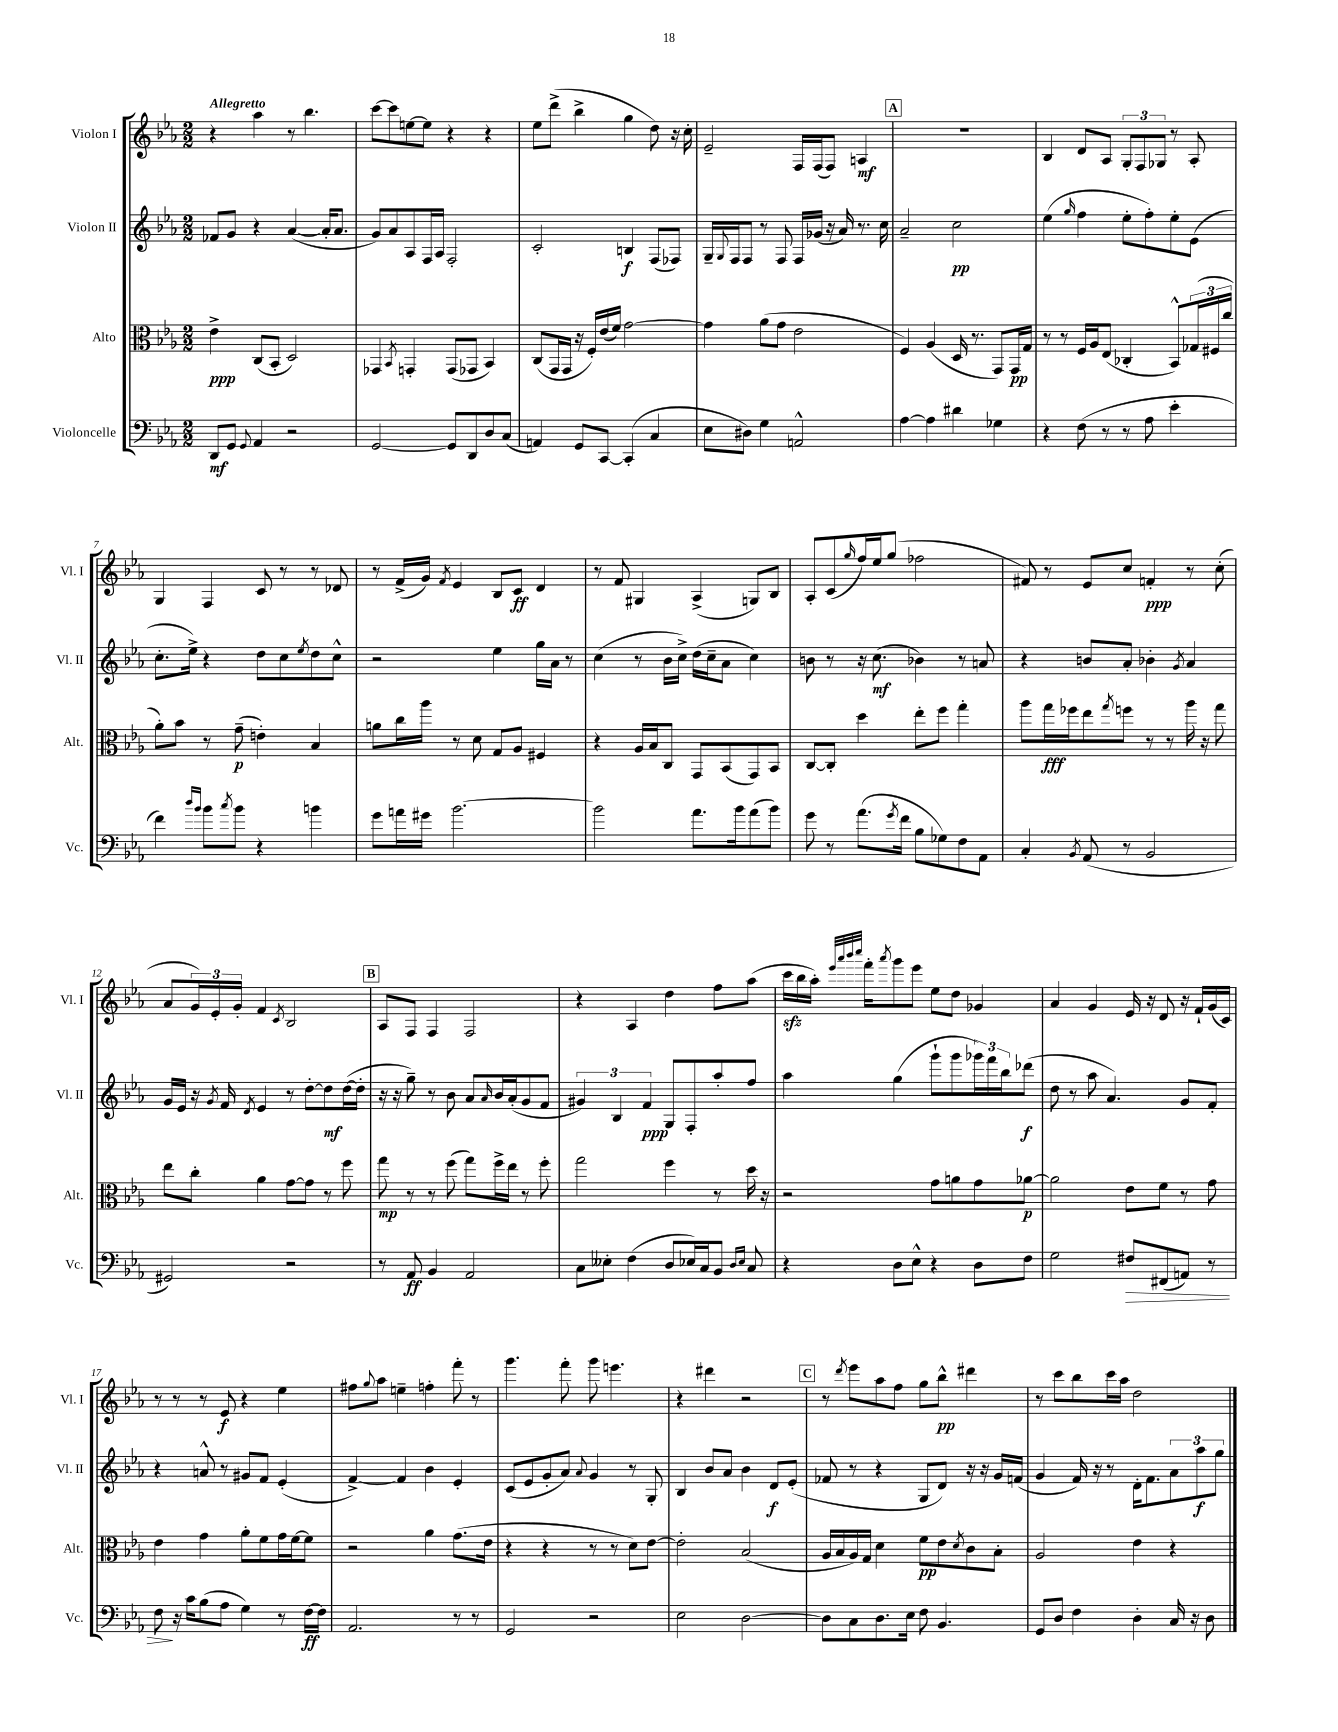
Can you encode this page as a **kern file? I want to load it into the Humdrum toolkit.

**kern	**kern	**kern	**kern
*staff4	*staff3	*staff2	*staff1
*clefF4	*clefC3	*clefG2	*clefG2
*k[b-e-a-]	*k[b-e-a-]	*k[b-e-a-]	*k[b-e-a-]
*M2/2	*M2/2	*M2/2	*M2/2
8DD/L	4e-^\	8f-/L	4r
8GG/J	.	8g/J	.
8qqGG/	.	.	.
4AA-/	(8C/L	4r	4aa-\
.	8BB-'/J	.	.
2r	2D/)	([4a-/	8r
.	.	.	4.bb-\
.	.	16a-'/]LK	.
.	.	8.a-/J	.
=	=	=	=
[2GG/	4GG-/	8g/L)	[8ccc\L
.	.	8a-/	8ccc\]
.	8qBB-/	.	.
.	4GG'/	8A-/	[8ee\
.	.	16F/L	8ee\]J
.	.	16A-/JJ	.
8GG/]L	(8GG/L	2F'/	4r
8DD/	8GG-/J	.	.
8D/	4BB-/)	.	4r
(8C/J	.	.	.
=	=	=	=
4AA/)	(8C/L	2c'/	8ee-\L
.	16GG/L	.	(8ddd^\J
.	16GG/JJ	.	.
8GG/L	16r	.	4bb-^\
.	16F'/LL)	.	.
[8CC/J	(16e-/	.	.
.	16f/JJ)	.	.
(4CC'/]	[2g\	4B/	4gg\
4C/	.	(8F/L	8dd\)
.	.	8F-/J)	16r
.	.	.	16cc'\
=	=	=	=
8E-\L	4g\]	16G~/LL	2e-~/
.	.	8qqG/	.
.	.	16F/J	.
8D#\J)	.	8F/J	.
4G\	(8a-\L	8r	.
.	8g\J	8F/	.
2AA^^/	2e-\	16F/LL	16F/LL
.	.	(16g-/JJ	(16F/J
.	.	16r	8F/J)
.	.	16a-/)	.
.	.	8.r	4A/
.	.	16cc\	.
=	=	=	=
[4A-\	4F/)	2a-~/	1r
4A-\]	(4A-/	.	.
4d#\	16D/	2cc\	.
.	8.r	.	.
4G-\	8GG/L)	.	.
.	16GG/L	.	.
.	16G/JJ	.	.
=	=	=	=
4r	8r	(4ee-\	4B-/
.	8r	.	.
.	.	16qqgg/	.
(8F\	16F/LL	4ff\	8d/L
.	16A-/J	.	.
8r	(8E-/J	.	8A-/J
8r	4C-'/	8ee-'\L	12G'/L
.	.	.	12F/
8A-\	.	8ff'\)	.
.	.	.	12G-/J
4e-'\	8BB-^^/L)	8ee-'\	8r
.	(24G-/L	(8e-\J	8A-'/
.	24F#/	.	.
.	24cc/JJ	.	.
=	=	=	=
4f\)	8a-'\L)	8.cc'\L	4G/
.	8b-\J	.	.
.	.	16ee-^\Jk)	.
16qqdd/LL	.	.	.
16qqb-/JJ	.	.	.
8b-\L	8r	4r	4F/
8qcc/	.	.	.
8b-\J	(8g~\	.	.
4r	4e'\)	8dd\L	8c/
.	.	8cc\	8r
.	.	8qee-/	.
4b\	4B-/	8dd\	8r
.	.	8cc^^\J	8d-/
=	=	=	=
8g\L	8a\L	2r	8r
16a\L	16cc\L	.	(16f^/LL
16g#\JJ	16aa-\JJ	.	16g/JJ)
.	.	.	8qf/
[2.b-\	8r	.	4e-/
.	8d\	.	.
.	8G/L	4ee-\	8B-/L
.	8A-/J	.	8c/J
.	4F#/	16gg\LL	4d/
.	.	16a-\JJ	.
.	.	8r	.
=	=	=	=
2b-\]	4r	(4cc\	8r
.	.	.	8f/
.	16A-/LL	8r	4G#/
.	16B-/J	.	.
.	8C/J	16b-\LL	.
.	.	16cc^\JJ)	.
8.a-\L	8GG/L	(16dd\LL	(4A-^/
.	.	16cc~\J	.
.	(8BB-/	8a-\J	.
16b-\k	.	.	.
(8a-\	8GG/)	4cc\)	8G/L)
8b-\J)	8BB-/J	.	8B-/J
=	=	=	=
8g\	[8C/L	8b\	8A-'/L
8r	8C'/]J	8r	(8c/
.	.	.	16qqgg/
(8.a-\L	4dd\	16r	16ff/L)
.	.	(8.cc\	16ee-/J
.	.	.	(8gg/J
8qg/	.	.	.
16f\Jk	.	.	.
8B-\L	8ee-'\L	4b-\)	2ff-\
8G-\)	8ff\J	.	.
8F\	4gg'\	8r	.
8AA-\J	.	8a/	.
=	=	=	=
4C'/	8aa-\L	4r	8f#/)
.	16gg\L	.	8r
.	16ff-\J	.	.
8qBB-/	.	.	.
(8AA-/	8ee-\	8b/L	8e-/L
.	8qgg/	.	.
8r	8ff\J	8a-'/J	8cc/J
2BB-/	8r	4b-'\	4f'/
.	8r	.	.
.	.	8qg/	.
.	16aa-\	4a-/	8r
.	16r	.	.
.	8gg\	.	(8cc'\
=	=	=	=
2GG#/)	8ee-\L	16g/LL	8a-/L
.	.	16e-/JJ	.
.	8cc'\J	16r	24g/L)
.	.	.	24e-'/
.	.	8qg/	.
.	.	16f/	.
.	.	.	24g'/JJ
.	.	8qd/	.
.	4a-\	4e-/	4f/
.	.	.	8qc/
2r	[8g\L	8r	2B-/
.	8g\]J	[8dd'\L	.
.	8r	8dd\]	.
.	8ff\	([16dd\L	.
.	.	16dd'\]JJ	.
=	=	=	=
8r	8gg\	16r	8A-/L
.	.	16r	.
8AA-/	8r	8gg~\)	8F/J
4BB-/	8r	8r	4F/
.	(8ff\	8b-\	.
2AA-/	8gg\L)	8a-/L	2F/
.	.	16qqa-/	.
.	16ff^\L	16b-/L	.
.	16ee-\JJ	(16a-'/J	.
.	8r	8g/	.
.	8ff'\	8f/J	.
=	=	=	=
8C\L	2gg\	6g#/)	4r
8E--'\J	.	.	.
.	.	6B-/	.
(4F\	.	.	4A-/
.	.	6f/	.
8D/L	4ff\	8G/L	4dd\
16E-/L)	.	8F'/	.
16C/J	.	.	.
8BB-/J	8r	8aa-'/	8ff\L
16qqD/LL	.	.	.
16qqE-/JJ	.	.	.
8C/	16dd\	8ff/J	(8aa-\J
.	16r	.	.
=	=	=	=
4r	2r	4aa-\	16ccc\LL
.	.	.	16bb-\
.	.	.	16aa-'\JJ)
.	.	.	32qqeee-/LLL
.	.	.	32qqaaa-/
.	.	.	32qqbbb-/
.	.	.	32qqcccc/JJJ
.	.	.	16fff'\LK
.	.	.	8qaaa-/
8D\L	.	(4gg\	8ggg\
8E-^^\J	.	.	8eee-\J
4r	8g\L	8ggg`\L	8ee-\L
.	8a\	8ggg\	8dd\J
8D\L	8g\	24ggg-\L)	4g-/
.	.	24fff\	.
.	.	24bb-\J	.
8F\J	[8a-\J	(8ddd-\J	.
=	=	=	=
2G\	2a-\]	8dd\	4a-/
.	.	8r	.
.	.	8aa-\	4g/
.	.	4.a-/)	.
8F#/L	8e-\L	.	16e-/
.	.	.	16r
(8FF#/	8f\J	.	8d/
8AA/J)	8r	8g/L	16r
.	.	.	16f`/LL
8r	8g\	8f'/J	(16g/
.	.	.	16c/JJ)
=	=	=	=
8F\	4e-\	4r	8r
16r	.	.	8r
16c\LK	.	.	.
(8B-\	4g\	8a^^/	8r
8A-\J	.	8r	8e-/
4G\)	8a-'\L	8g#/L	4r
.	8f\	8f/J	.
8r	16g\L	(4e-'/	4ee-\
.	[16f\J	.	.
[16F\LL	8f\]J	.	.
16F\]JJ	.	.	.
=	=	=	=
2.AA-/	2r	[4f^/)	8ff#\L
.	.	.	8qqgg/
.	.	.	8aa-\J
.	.	4f/]	4ee~\
.	4a-\	4b-\	4ff'\
8r	(8.g\L	4e-'/	8fff'\
8r	.	.	8r
.	16e-\Jk	.	.
=	=	=	=
2GG/	4r	(8c/L	4.ggg\
.	.	8e-/	.
.	4r	8g'/	.
.	.	8a-/J)	8fff'\
.	.	8qqa-/	.
2r	8r	4g/	8ggg\
.	8r	.	4.eee\
.	8d\L)	8r	.
.	[8e-\J	8G'/	.
=	=	=	=
2E-\	2e-'\]	4B-/	4r
.	.	8b-/L	4ddd#\
.	.	8a-/J	.
[2D\	(2B-/	4b-\	2r
.	.	8d/L	.
.	.	(8e-'/J	.
=	=	=	=
8D\]L	16A-/LL	8f-/	8r
.	16B-/	.	.
.	.	.	8qddd/
8C\	16A-/)	8r	8eee-\L
.	16G/JJ	.	.
8.D\	4d\	4r	8aa-\
.	.	.	8ff\J
16E-\Jk	.	.	.
8F\	8f\L	8G/L	8gg\L
4.BB-/	8e-\	8d/J)	8bb-^^\J
.	8qd/	.	.
.	8c\	16r	4ddd#\
.	.	16r	.
.	8B-'\J	16g/LL	.
.	.	(16f/JJ	.
=	=	=	=
8GG/L	2A-/	4g/	8r
8D/J	.	.	8ccc\L
4F\	.	16f/)	8bb-\
.	.	16r	.
.	.	8r	16ccc\L
.	.	.	16aa-\JJ
4D'\	4e-\	16d'\LK	2dd\
.	.	8.f\	.
16C/	4r	12a-\	.
16r	.	.	.
.	.	12aa-\	.
8D\	.	.	.
.	.	12gg\J	.
==	==	==	==
*-	*-	*-	*-
